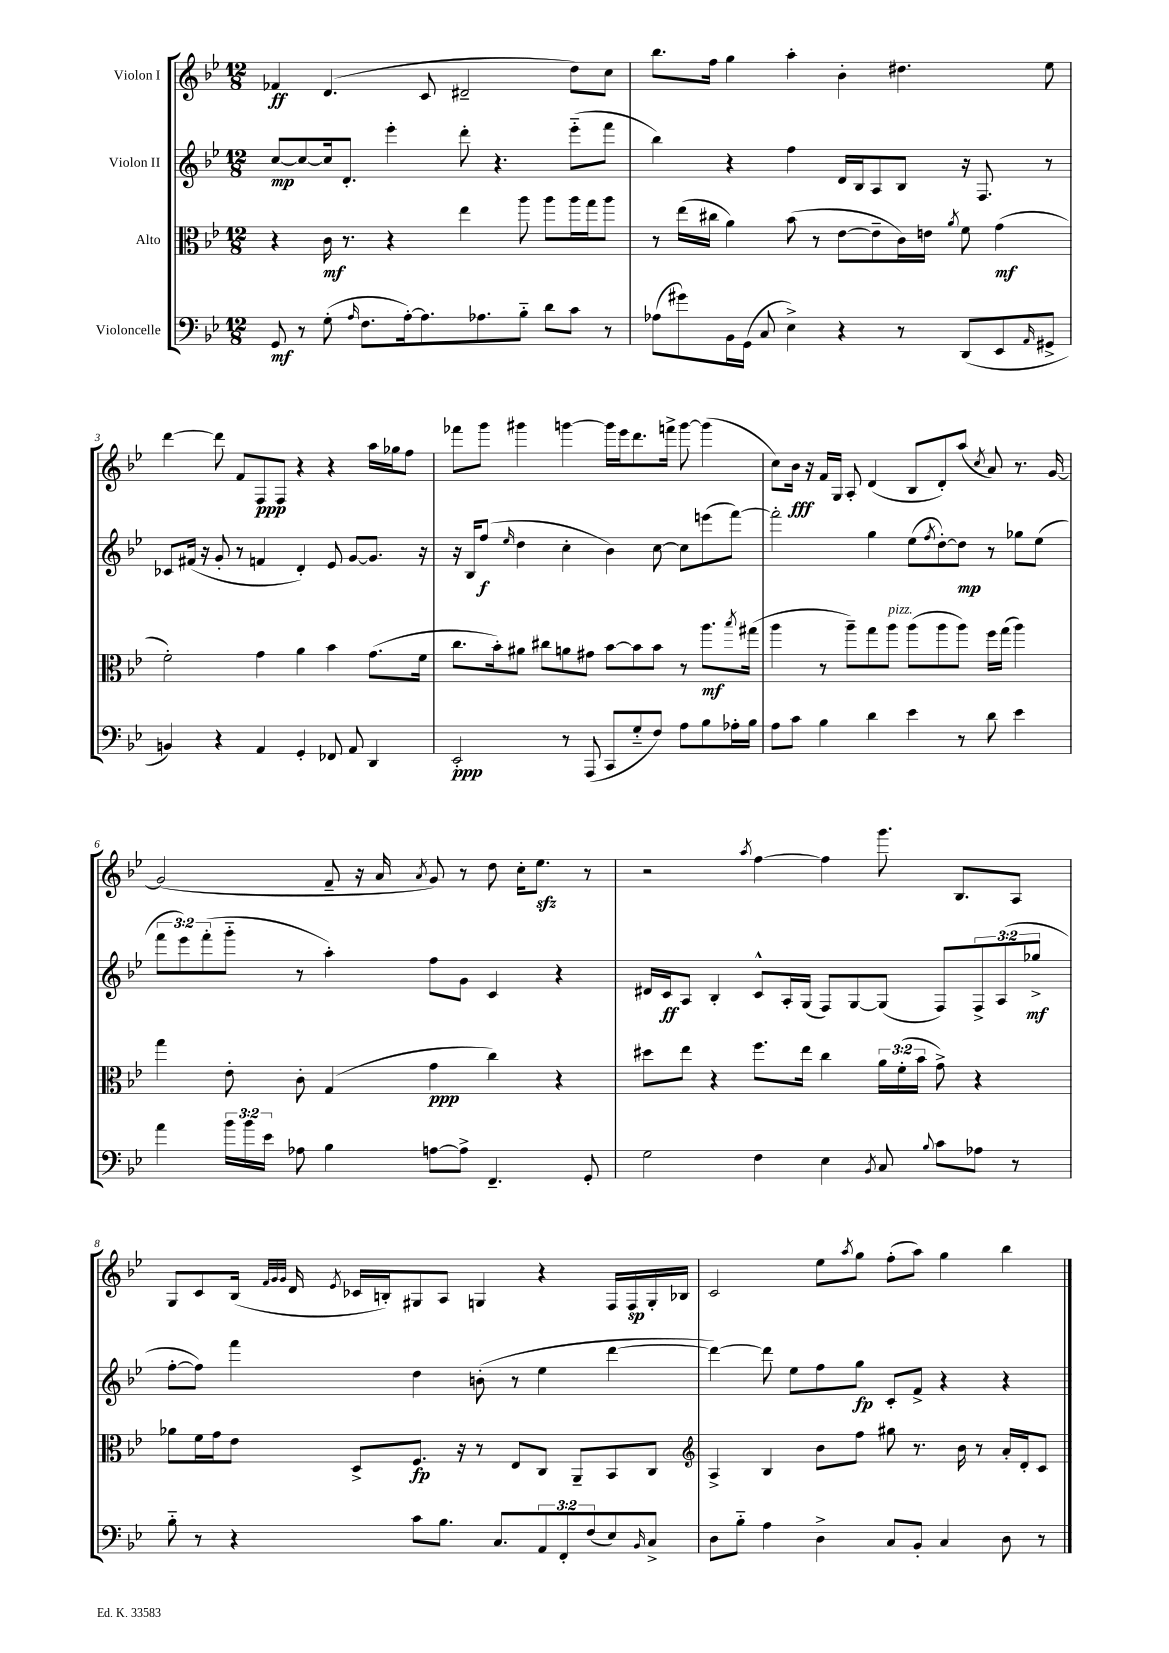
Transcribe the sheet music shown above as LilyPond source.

<<
\new StaffGroup <<
\new Staff = "s0" \with { instrumentName = "Violon I" } {
    \clef treble \key bes \major \numericTimeSignature \time 12/8
    fes'4\ff d'4.( c'8 dis'2-- d''8) c''8 |
    bes''8. f''16 g''4 a''4-. bes'4-. dis''4. ees''8 |
    d'''4~ d'''8 f'8 f8\ppp f8 r4 r4 a''16 ges''16 f''8 |
    fes'''8 g'''8 gis'''4 g'''4~ g'''16 ees'''16 d'''8. f'''16-> g'''8~ g'''4( |
    c''8) bes'16\fff r16 f'16 g16 a8-. d'4( bes8 d'8-.) a''8( \acciaccatura { c''8 } a'8) r8. g'16~ |
    g'2( f'8-- r16 a'16 \acciaccatura { a'8 } g'8) r8 d''8 c''16-. ees''8.\sfz r8 |
    r2 \acciaccatura { a''8 } f''4~ f''4 g'''8. bes8. a8 |
    g8 c'8 bes16( \grace { f'32 g'32 g'32 } d'16 \acciaccatura { ees'8 } ces'16 b16-.) gis8 a8 g4 r4 f16 f16\sp g16-. bes16 |
    c'2 ees''8 \acciaccatura { a''8 } g''8 f''8-.( a''8) g''4 bes''4 \bar "|." |
}
\new Staff = "s1" \with { instrumentName = "Violon II" } {
    \clef treble \key bes \major \numericTimeSignature \time 12/8 \override Staff.TupletNumber.text = #tuplet-number::calc-fraction-text
    c''8~\mp c''8~ c''16 d'8.-. ees'''4-. d'''8-. r4. ees'''8-_( f'''8 |
    bes''4) r4 f''4 d'16 bes16 a8 bes8 r16 f8. r8 |
    ces'8 fis'16( r16 g'8-. r8 f'4 d'4-.) ees'8 g'8~ g'8. r16 |
    r16 bes16 f''8\f( \grace { ees''16 } d''4 c''4-. bes'4) c''8~ c''8 e'''8( f'''8~) |
    f'''2-. g''4 ees''8( \acciaccatura { f''8 } d''8~-.) d''8\mp r8 ges''8 ees''8( |
    \tuplet 3/2 { f'''8 ees'''8) f'''8-.( } g'''8-_ r8 a''4-.) f''8 g'8 c'4 r4 |
    dis'16 c'16\ff a8 bes4-. c'8-^ a16-. g16( f8) g8~ g8( f8) \tuplet 3/2 { f8-> a8( ges''8->\mf } |
    f''8~-. f''8) f'''4 d''4 b'8-.( r8 ees''4 d'''4~ |
    d'''4~) d'''8 ees''8 f''8 g''8\fp c'8-. f'8-> r4 r4 \bar "|." |
}
\new Staff = "s2" \with { instrumentName = "Alto" } {
    \clef alto \key bes \major \numericTimeSignature \time 12/8 \override Staff.TupletNumber.text = #tuplet-number::calc-fraction-text
    r4 c'16\mf r8. r4 ees''4 a''8 a''8 a''16 g''16 a''8 |
    r8 ees''16( cis''16 a'4) bes'8( r8 ees'8~ ees'8-- c'16) e'16 \acciaccatura { a'8 } f'8 g'4\mf( |
    f'2-.) g'4 a'4 bes'4 g'8.( f'16 |
    c''8. bes'16-.) ais'8 cis''8 a'8 gis'8 bes'8~ bes'8 bes'8 r8 a''8.\mf \acciaccatura { bes''8 } gis''16( |
    a''4 r8 a''8--) g''8 a''8^\markup { \italic "pizz." } a''8( a''8 a''8) f''16 g''16( a''4) |
    g''4 ees'8-. c'8-. g4( g'4\ppp c''4) r4 |
    dis''8 ees''8 r4 f''8. ees''16 c''4 \tuplet 3/2 { a'16 f'16-.( bes'16 } g'8->) r4 |
    aes'8 f'16 g'16 ees'8 d8-> f8.\fp r16 r8 ees8 c8 a,8-- bes,8 c8 |
    \clef treble a4-> bes4 bes'8 f''8 gis''8 r8. bes'16 r8 a'16-. d'16-. c'8 \bar "|." |
}
\new Staff = "s3" \with { instrumentName = "Violoncelle" } {
    \clef bass \key bes \major \numericTimeSignature \time 12/8 \override Staff.TupletNumber.text = #tuplet-number::calc-fraction-text
    g,8\mf r8 g8-.( \grace { a16 } f8. a16~-.) a8. aes8. bes8-_ d'8 c'8 r8 |
    aes8( gis'8) bes,16 g,16( c8 ees4->) r4 r8 d,8( ees,8 \grace { a,16 } gis,8-> |
    b,4) r4 a,4 g,4-. fes,8 a,8 d,4 |
    ees,2-.\ppp r8 a,,8( c,8 g8-_ f8) a8 bes8 aes16-. bes16 |
    a8 c'8 bes4 d'4 ees'4 r8 d'8 ees'4 |
    a'4 \tuplet 3/2 { bes'16 bes'16 ees'16 } aes8 bes4 a8~ a8-> f,4.-- g,8-. |
    g2 f4 ees4 \acciaccatura { bes,8 } c8 \appoggiatura { bes8 } c'8 aes8 r8 |
    bes8-_ r8 r4 c'8 bes8. c8. \tuplet 3/2 { a,8 f,8-. f8( } ees8) \grace { bes,16 } c8-> |
    d8 bes8-_ a4 d4-> c8 bes,8-. c4 d8 r8 \bar "|." |
}
>>
>>
